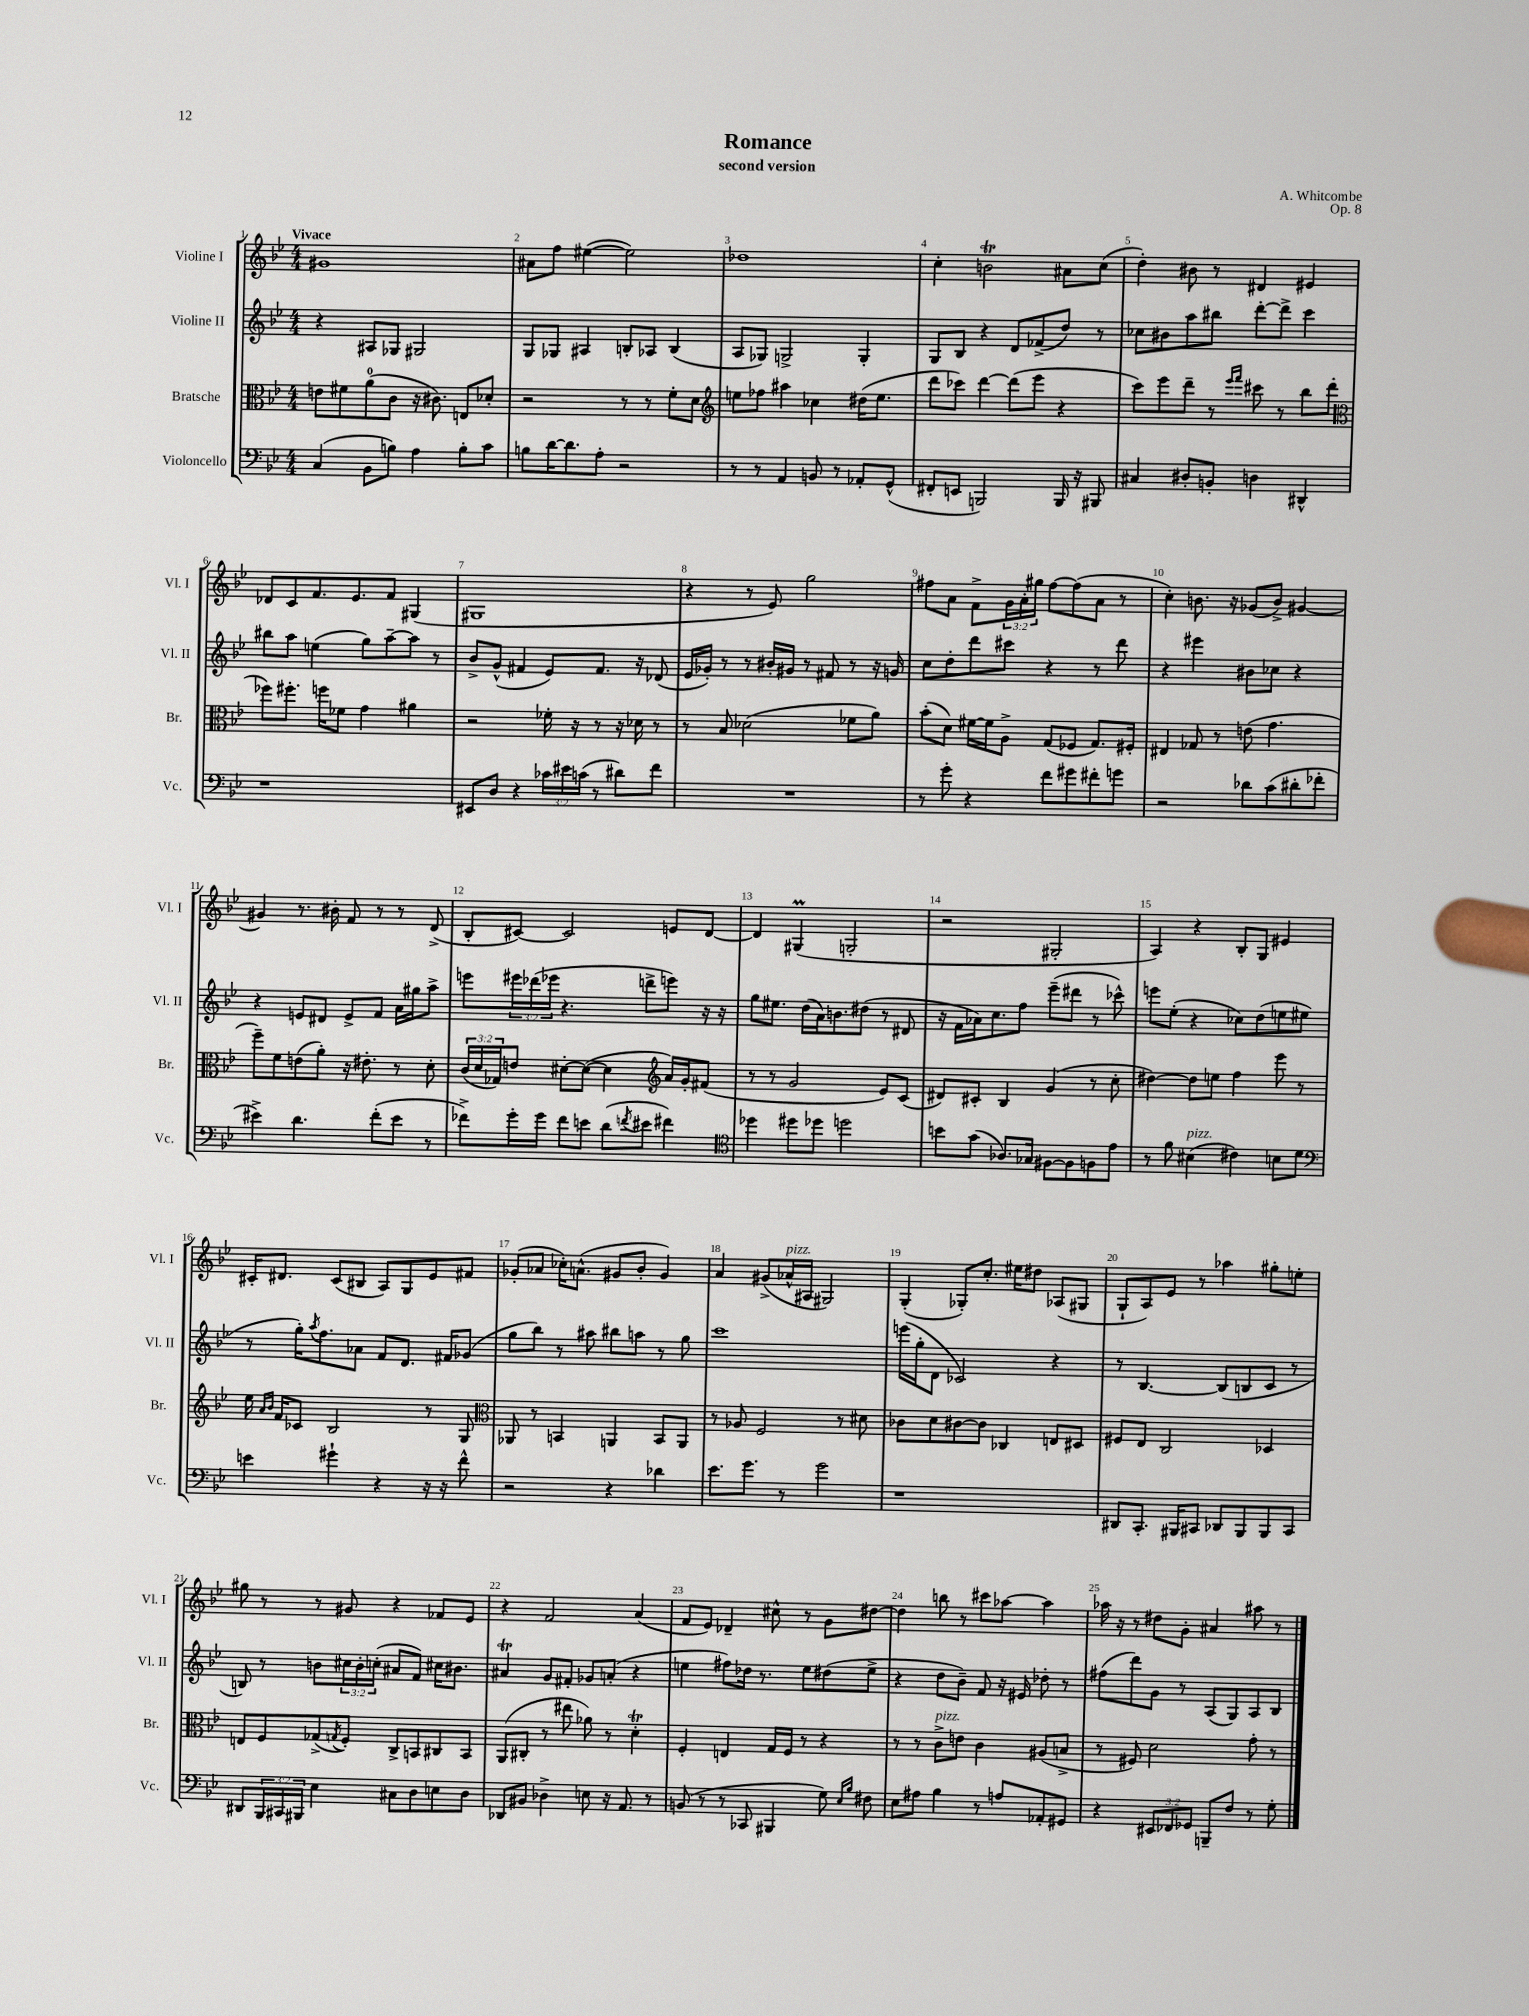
\header { title = "Romance" composer = "A. Whitcombe" subtitle = "second version" opus = "Op. 8" }
<<
\new StaffGroup <<
\new Staff = "s0" \with { instrumentName = "Violine I" shortInstrumentName = "Vl. I" } {
    \clef treble \key bes \major \numericTimeSignature \time 4/4 \override Staff.TupletNumber.text = #tuplet-number::calc-fraction-text \tempo "Vivace"
    gis'1 |
    ais'8 f''8 eis''4~( eis''2) |
    des''1 |
    c''4-. b'2\trill ais'8 c''8( |
    d''4-.) bis'8 r8 dis'4 eis'4 |
    des'8 c'8 f'8. ees'8. f'8 gis4( |
    gis1 |
    r4 r8 ees'8) g''2 |
    fis''8 a'8 f'8-> \tuplet 3/2 { g'16 a'16-. gis''16 } fis''8~ fis''8( a'8 r8 |
    c''4-.) b'8. r16 ges'8( b'8->) gis'4~ |
    gis'4 r8. bis'16-. f'8 r8 r8 d'8->( |
    bes8-. cis'8~) cis'2 e'8 d'8~ |
    d'4 gis4\prall( g2-. |
    r2 gis2-. |
    a4) r4 bes8-. g8 eis'4 |
    cis'16-. dis'8. cis'8( bis8 a8) g8 ees'8 fis'8 |
    ges'8-.( aes'8 ces''16-.) a'8.-^( gis'8 bes'8-. gis'4) |
    a'4 gis'8->( aes'16-^^\markup { \italic "pizz." } ais16 gis2) |
    g4-.( ges8-.) c''8.-. eis''16 dis''8 aes8( gis8 |
    g8-! a8) ees'8 r8 aes''4 gis''8-. e''8-. |
    gis''8 r8 r8 gis'8 r4 fes'8 ees'8 |
    r4 f'2 a'4( |
    f'8 ees'8) des'4-- cis''8-^ r8 g'8 dis''8~ |
    dis''4 b''8 r8 cis'''8 aes''8~ aes''4 |
    aes''16 r16 r8 dis''8 g'8-. ais'4 ais''8 r8 \bar "|." |
}
\new Staff = "s1" \with { instrumentName = "Violine II" shortInstrumentName = "Vl. II" } {
    \clef treble \key bes \major \numericTimeSignature \time 4/4 \override Staff.TupletNumber.text = #tuplet-number::calc-fraction-text
    r4 ais8 ges8 gis2 |
    g8 ges8 ais4 b8-. aes8 b4( |
    a8 ges8) g2-> g4-. |
    g8 bes8 r4 d'8 fes'8->( d''8) r8 |
    ces''8 bis'8 a''8 bis''8 d'''8~-. d'''8-> c'''4 |
    bis''8 a''8 e''4( g''8) a''8~-- a''8 r8 |
    bes'8-> g'8-^( fis'4 ees'8) fis'8. r16 des'8( |
    ees'16 ges'16-.) r8 r8 bis'16-. gis'16 r8 fis'8 r8 r16 g'16 |
    c''8 d''8-. d'''8 cis'''8 r4 r8 d'''8 |
    r4 eis'''4 bis'8 ces''8 r4 |
    r4 e'8 dis'8 e'8-> f'8 a'16 gis''16 a''8-> |
    e'''8 \tuplet 3/2 { eis'''16 des'''16( ees'''16 } r4. d'''8-> e'''8) r16 r16 |
    g''8 eis''8. d''16( a'16) b'8. dis''8( r8 dis'8 |
    r16 f'16 aes'16) c''8. f''8 ees'''8--( dis'''8 r8 ces'''8-^) |
    e'''8 ees''8-.( r4 ces''8) d''8( e''8 eis''8 |
    r8 g''16-.) \acciaccatura { a''8 } f''8. aes'8 f'8 d'8. fis'16 ges'8( |
    g''8 bes''8) r8 ais''8 bis''8 a''8 r8 g''8 |
    c'''1 |
    e'''16( g''16-. d'8 ces'2) r4 |
    r8 bes4.~ bes8( b8 c'8 r8 |
    b8) r8 b'8 \tuplet 3/2 { cis''16 b'16-. c''16-.( } ais'8 f'8) cis''16 bis'8. |
    ais'4\trill g'8 fis'8-. ges'8 a'8-.( r4 |
    e''4 fis''8) des''16 r8. e''8 dis''8( e''8-> |
    r4 d''8 bes'8--) f'8 r16 eis'16 des''8-. r8 |
    fis''8( d'''8) g'8 r8 a8( g8) a8 bes8 \bar "|." |
}
\new Staff = "s2" \with { instrumentName = "Bratsche" shortInstrumentName = "Br." } {
    \clef alto \key bes \major \numericTimeSignature \time 4/4 \override Staff.TupletNumber.text = #tuplet-number::calc-fraction-text
    e'8 fis'8 a'8-0( c'8 r16 cis'8.) e8 des'8-. |
    r2 r8 r8 f'8-. d'8 |
    \clef treble e''8 fes''8 ais''4 ces''4 dis''16( e''8. |
    d'''8 ces'''8) d'''4~ d'''8( ees'''8 r4 |
    c'''8) ees'''8 d'''8-- r8 \grace { ees'''16 f'''16 } cis'''8 r8 bes''8 d'''8( |
    \clef alto fes''8) fis''8.-. f''16 fes'8 g'4 ais'4 |
    r2 fes'16-. r16 r8 r16 des'16 r8 |
    r8 bes8 des'2( fes'8 a'8) |
    bes'8-.( d'8) fis'16~ fis'16 a8-> g8( fes8 g8.) fis16-. |
    eis4 ges8 r8 e'8( g'4. |
    f''8--) f'8 e'8( a'8-.) r16 eis'8.-. r8 d'8-. |
    \tuplet 3/2 { c'16( d'16 ges16) } e'8 dis'8~-. dis'8~( dis'4 \clef treble a'16) g'16-. fis'8( |
    r8 r8 g'2 ees'8) c'8( |
    dis'8) cis'8-. bes4 g'4( r8 c''8-. |
    dis''4~) dis''8 e''8 f''4 ees'''8 r8 |
    ees''16 \grace { a'16 bes'16 } f'16 ces'8 bes2 r8 g8 |
    \clef alto aes,8 r8 b,4 a,4 b,8 a,8 |
    r8 aes8 f2 r8 dis'8 |
    ces'8 d'8 cis'8~ cis'8 ces4 e8 dis8 |
    fis8 ees8 c2 des4 |
    e8 f8 ges8->( \acciaccatura { g8 } f8-.) c8-> b,8 cis8 b,8 |
    a,8( cis8-. r8 eis''8 aes'8) r8 d'4-.\trill |
    f4-. e4 g16 f16 r8 r4 |
    r8 r8 c'8->^\markup { \italic "pizz." } e'8 c'4 ais8( b8-> |
    r8 fis8) d'2 g'8-. r8 \bar "|." |
}
\new Staff = "s3" \with { instrumentName = "Violoncello" shortInstrumentName = "Vc." } {
    \clef bass \key bes \major \numericTimeSignature \time 4/4 \override Staff.TupletNumber.text = #tuplet-number::calc-fraction-text
    c4( bes,8 b8) a4 b8-. c'8 |
    b8 d'16~ d'8. a8-. r2 |
    r8 r8 a,4 b,8 r8 aes,8-. g,8-^( |
    fis,8-. e,8 b,,2) b,,16 r16 bis,,8 |
    cis4 dis8-. b,8-. d4 dis,4-^ |
    r1 |
    eis,8 d8 r4 \tuplet 3/2 { ces'16 eis'16 c'16( } r8 dis'8) f'8 |
    R1 |
    r8 g'8-. r4 f'8 gis'8 fis'8-. g'8 |
    r2 des'8 c'8( dis'8-. fes'8-. |
    eis'4->) d'4. f'8-.( eis'8 r8 |
    fes'8->) g'16-. g'16 fes'8 e'8 d'8( \acciaccatura { f'8 } eis'8 fis'4) |
    \clef tenor des''4 dis''8 des''8 d''2 |
    b'8 g'8( aes8.) ges16 fis8~ fis8 f8 ees'8 |
    r8 f'8 bis4^\markup { \italic "pizz." }( cis'4) b8 d'8 |
    \clef bass e'4 gis'4-! r4 r16 r16 f'8-^ |
    r2 r4 des'4 |
    ees'8. g'8. r8 g'2 |
    r1 |
    dis,8 c,8.-. bis,,16 cis,8 des,8 bis,,8 bis,,8 cis,8 |
    dis,8 \tuplet 3/2 { bes,,16 cis,16 bis,,16 } ees4 cis8 d8 e8 d8 |
    des,8 bis,8 des4-> e8 r16 a,8. r8 |
    b,8( r8 r8 ces,8 bis,,4 g8) \grace { ees16 bes16 } fis8 |
    ees8 ais8 bes4 r8 a8 aes,8-. gis,8 |
    r4 \tuplet 3/2 { eis,8 fes,8 ges,8 } b,,8-- f8 r8 g8-. \bar "|." |
}
>>
>>
\layout { \context { \Score \override BarNumber.break-visibility = ##(#f #t #t) barNumberVisibility = #all-bar-numbers-visible } }
